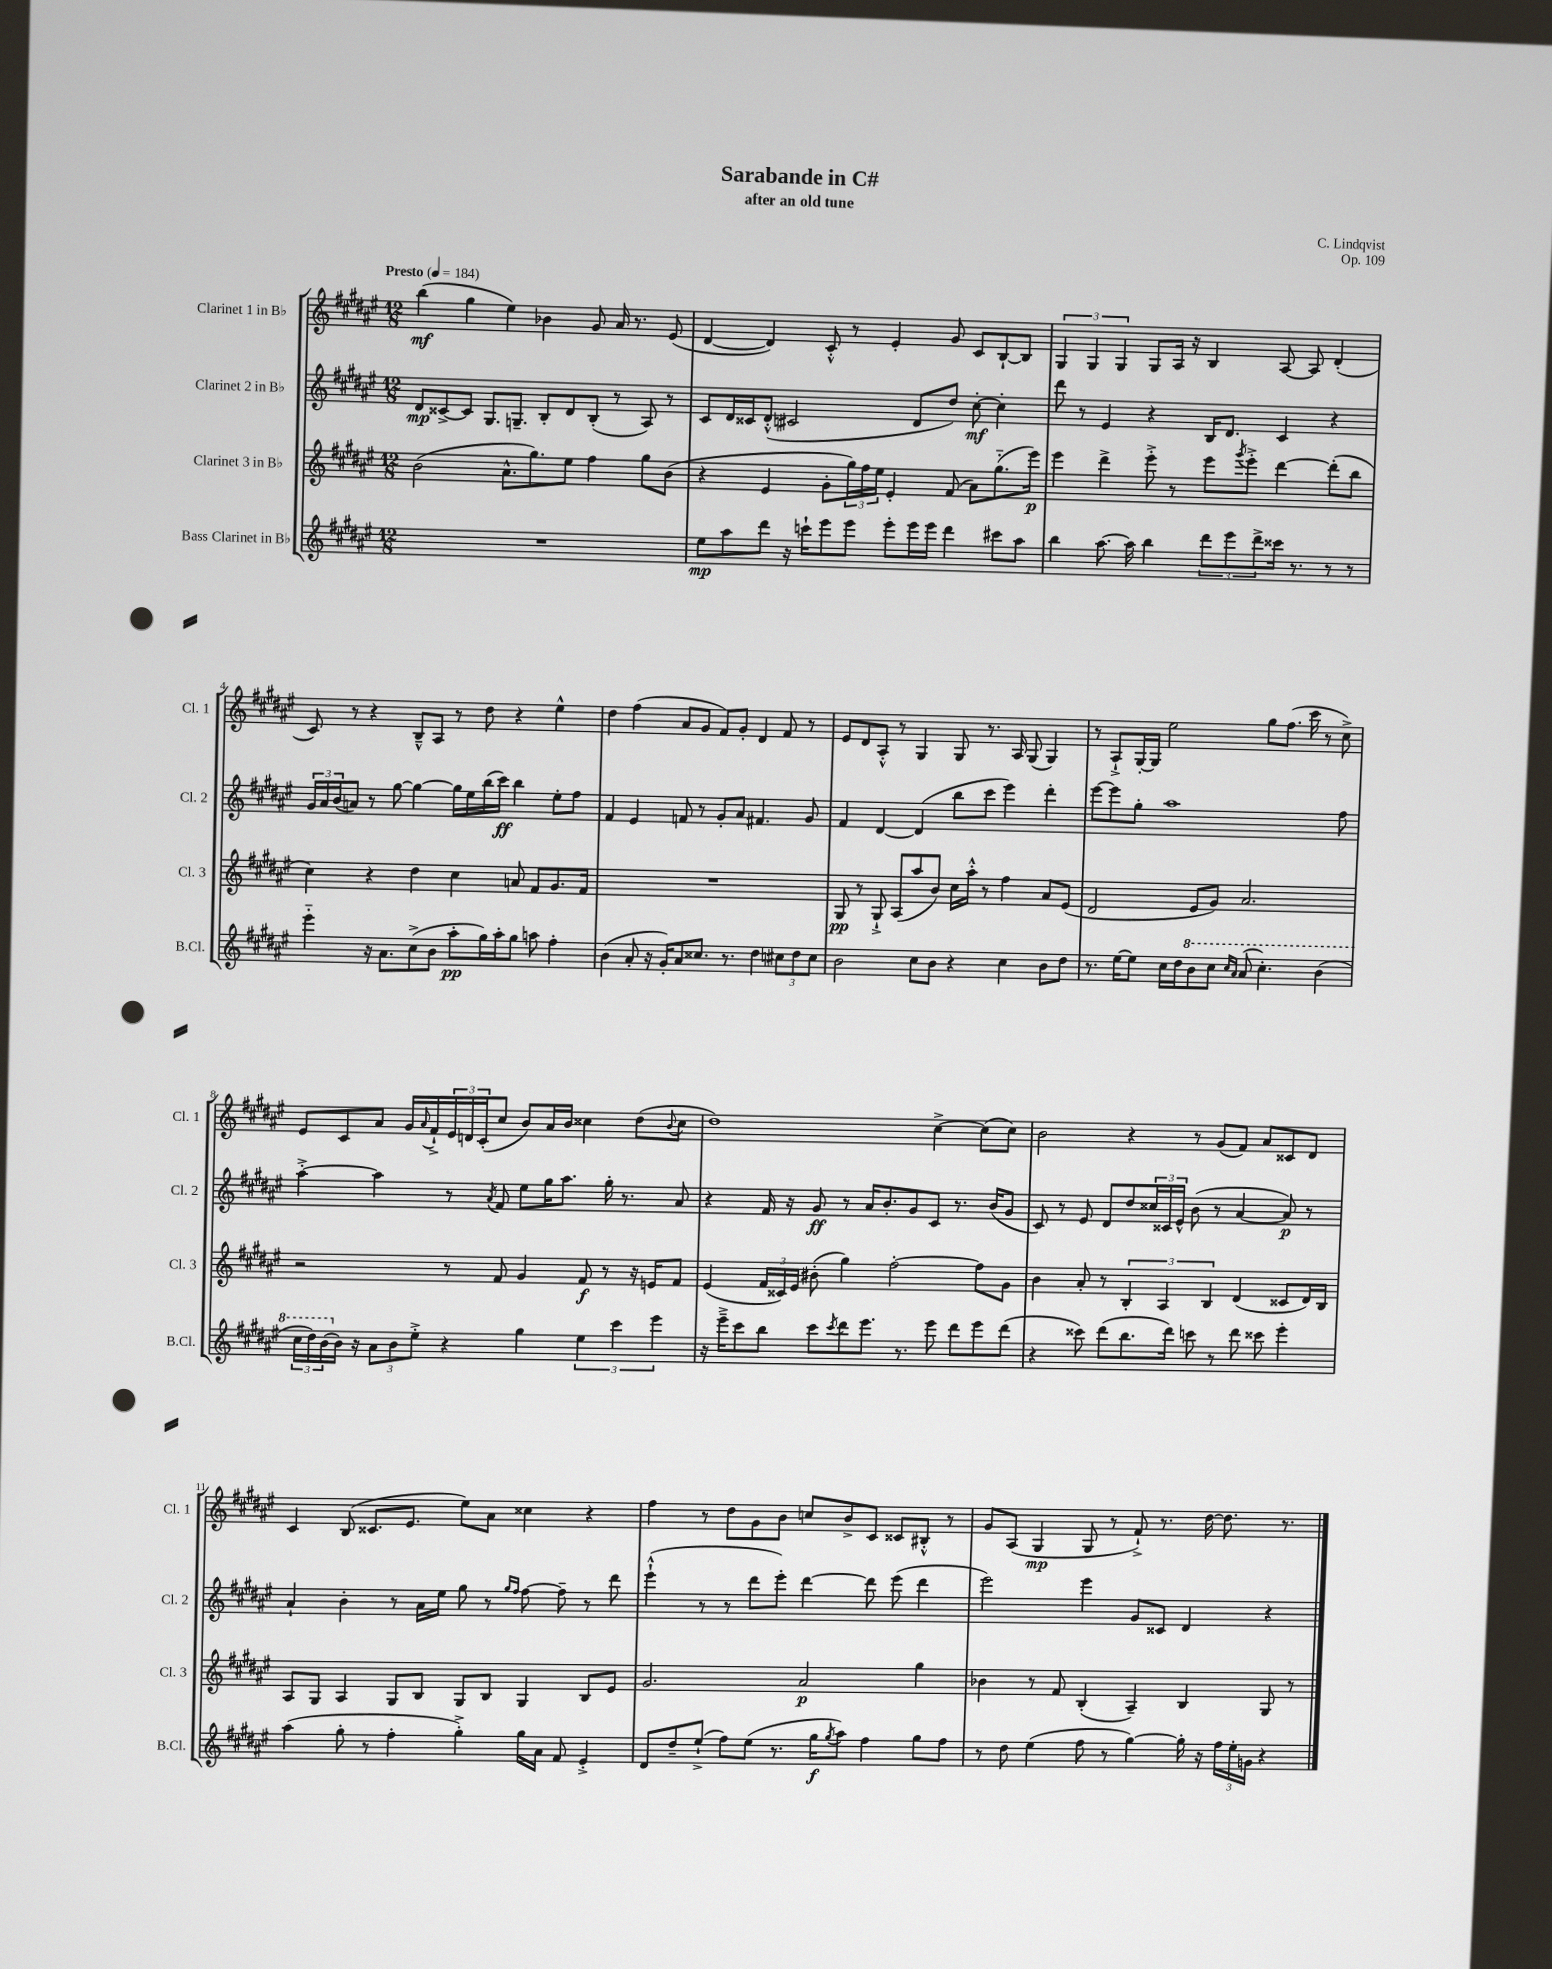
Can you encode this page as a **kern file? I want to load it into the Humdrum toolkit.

**kern	**kern	**kern	**kern
*staff4	*staff3	*staff2	*staff1
*clefG2	*clefG2	*clefG2	*clefG2
*k[f#c#g#d#a#e#]	*k[f#c#g#d#a#e#]	*k[f#c#g#d#a#e#]	*k[f#c#g#d#a#e#]
*M12/8	*M12/8	*M12/8	*M12/8
*MM184	*MM184	*MM184	*MM184
1.r	(2b	8d#	(4bb
.	.	[8c##^	.
.	.	8c##]	4gg#
.	.	8.G#	.
.	8.a#^^	.	4ee#)
.	.	8.G~	.
.	8.gg#)	.	.
.	.	8B'	4b-
.	8ee#	8d#	.
.	4ff#	(8B'	8g#
.	.	8r	16a#
.	.	.	8.r
.	8gg#	8A#)	.
.	(8b	8r	(8e#
=	=	=	=
8ee#	4r	8c#	[4d#
8aa#	.	16d#	.
.	.	16c##	.
8ddd#	4e#	(8d#'^^	4d#])
16r	.	2c#	.
16ccc`	.	.	.
8eee#	8g#'	.	8c#'^^
8eee#	24gg#)	.	8r
.	24ff#	.	.
.	24ee#	.	.
8eee#'	4e#'	.	4e#'
16eee#	.	8d#	.
16eee#	.	.	.
4ddd#	(8f#	8dd#)	8g#
.	8a#)	[8cc#'	8c#
8ccc#	(8.gg#'~	4cc#']	[8B`
8aa#	.	.	8B]
.	16eee#)	.	.
=	=	=	=
4bb	4eee#	8ddd#	6G#
.	.	8r	.
.	.	.	6G#
[8.aa#	4ddd#^	4e#	.
.	.	.	6G#
16aa#]	.	.	.
4bb	8eee#'^	4r	8G#
.	8r	.	16A#
.	.	.	16r
12ddd#	8eee#	16B	4B
.	.	8.d#	.
12eee#	.	.	.
.	8qggg#	.	.
.	8eee#'^	.	.
12ddd#^	.	.	.
16ccc##	[4ddd#	4c#	[8A#
8.r	.	.	.
.	.	.	8A#]
8r	(8ddd#']	4r	(4d#'
8r	8bb	.	.
=	=	=	=
4eee#'~	4cc#)	24g#	8c#)
.	.	24a#	.
.	.	(24b	.
.	.	8a)	8r
16r	4r	8r	4r
8.a#	.	.	.
.	.	[8gg#	.
(8cc#^	4dd#	4gg#_	8B~^^
8b	.	.	8A#
8aa#'	4cc#	16gg#]	8r
.	.	16ee#	.
16gg#)	.	(16bb	8dd#
16aa#'	.	16ccc#)	.
8gg#	8a	4bb	4r
8aa	8f#	.	.
4ff#'	8.g#	8ee#'	4ee#^^
.	.	8ff#	.
.	16f#	.	.
=	=	=	=
(4b	1.r	4f#	4dd#
8a#'	.	4e#	(4ff#
16r	.	.	.
16g#')	.	.	.
8a#	.	8f	8a#
8.cc##	.	8r	8g#
.	.	8g#'	8f#)
8.r	.	.	.
.	.	8a#	8g#'
4dd#	.	4.f#	4d#
12cc#	.	.	8f#
12dd#	.	.	.
.	.	8g#	8r
12cc#	.	.	.
=	=	=	=
2b	8G#	4f#	8e#
.	8r	.	8d#
.	8G#`^	[4d#	8A#'^^
.	(8A#	.	8r
8cc#	8aa#	(4d#]	4G#
8b	8b)	.	.
4r	16cc#	8bb	8G#
.	16aa#'^^	.	.
.	8r	8ccc#	8.r
4cc#	4ff#	4eee#)	.
.	.	.	16A#
.	.	.	(8G#
8b	8a#	4ddd#'	4G#)
8dd#	(8e#	.	.
=	=	=	=
8.r	2d#	[8eee#	8r
.	.	8eee#]	8A#`^
[16ee#	.	.	.
8ee#]	.	8gg#'	[16G#'
.	.	.	16G#]
16cc#	.	1aa#	2ee#
16dd#	.	.	.
8bb	8e#	.	.
8ccc#	8g#)	.	.
16qqccc#	.	.	.
16qqaa#	.	.	.
(8aa#	2.a#	.	.
4.ccc#')	.	.	8gg#
.	.	.	(8.ff#
.	.	.	16ccc#
(4bb	.	.	8r
.	.	8ff#	8cc#^)
=	=	=	=
24ccc#	2r	[4aa#'^	8e#
24ddd#)	.	.	.
(24bb	.	.	.
16b)	.	.	8c#
16r	.	.	.
12a#	.	4aa#]	8a#
12b	.	.	.
.	.	.	16g#
12ee#'^	.	.	.
.	.	.	8qqa#
.	.	.	16f#`^
4r	8r	8r	24e#
.	.	.	24d
.	.	.	(24c#'
.	.	8qa#	.
.	8f#	8f#	8cc#
4gg#	4g#	8ee#	8b)
.	.	16gg#	16a#
.	.	8.aa#	16b
6ee#	8f#	.	4cc##
.	8r	16gg#'	.
6ccc#	.	.	.
.	.	8.r	.
.	16r	.	(8dd#
.	16e	.	.
6eee#	.	.	.
.	.	.	8qqb
.	8f#	8a#	8cc##
=	=	=	=
16r	(4e#	4r	1dd#)
16eee#~^	.	.	.
8ccc#	.	.	.
8bb	24f#	16f#	.
.	24c##)	.	.
.	.	16r	.
.	24e#	.	.
8ccc#	(8b#'	8g#	.
8qccc#	.	.	.
8ddd#	4gg#)	8r	.
8.eee#	.	16a#	.
.	.	8.b'	.
.	[2ff#'	.	.
8.r	.	.	.
.	.	8g#	.
8eee#	.	8c#	[4cc#^
8ddd#	.	8.r	.
8eee#	8ff#]	.	(8cc#]
.	.	(16b	.
(8ddd#	8g#	8g#	8cc#)
=	=	=	=
4r	4b	8c#)	2b
.	.	8r	.
8ccc##)	8a#'	8e#	.
(8ddd#	8r	8d#	.
8.bb	6B'	8dd#	4r
.	.	24cc##	.
.	6A#	24c##	.
16ddd#)	.	.	.
.	.	24e#^^	.
8ccc	.	(8b	8r
.	6B	.	.
8r	.	8r	(8g#
8ddd#	(4d#	[4a#	8f#)
8ccc##	.	.	8a#
4eee#'	8c##	8a#])	8c##
.	16d#)	8r	8d#
.	16B	.	.
=	=	=	=
(4aa#	8A#	4a#`	4c#
.	8G#	.	.
8gg#'	4A#	4b'	(8B
8r	.	.	8.c##
4ff#'	8G#	8r	.
.	.	.	8.e#
.	8B	16a#	.
.	.	16ee#	.
4gg#'^)	8G#	8gg#	8ee#)
.	8B	8r	8a#
.	.	16qqgg#	.
.	.	16qqff#	.
16gg#	4G#	[8ff#	4cc##
16a#	.	.	.
8f#	.	8ff#~]	.
4e#'^	8B	8r	4r
.	8e#	8ddd#	.
=	=	=	=
8d#	2.g#	(4eee#`^^	4ff#
8dd#~	.	.	.
(8ee#`^	.	8r	8r
8ff#)	.	8r	8dd#
(8ee#	.	8ddd#	8g#
8.r	.	8eee#')	8b
.	2a#	[4ddd#	8cc
16gg#	.	.	.
8qgg#	.	.	.
8aa#)	.	.	8b^
4ff#	.	8ddd#]	8c#
.	.	(8eee#	8c##
8gg#	4gg#	4ddd#	8B#'^^
8ff#	.	.	8r
=	=	=	=
8r	4b-	2eee#)	8g#
8dd#	.	.	(8A#
(4ee#	8r	.	4G#
.	8f#	.	.
8ff#	(4B'	4eee#	8G#
8r	.	.	8r
[4gg#)	4A#~)	8g#	8f#`^)
.	.	8c##	8.r
16gg#']	4B	4d#	.
16r	.	.	[16dd#
24ff#	.	.	8.dd#]
24ee#'	.	.	.
24g	.	.	.
4r	8G#	4r	.
.	.	.	8.r
.	8r	.	.
==	==	==	==
*-	*-	*-	*-
